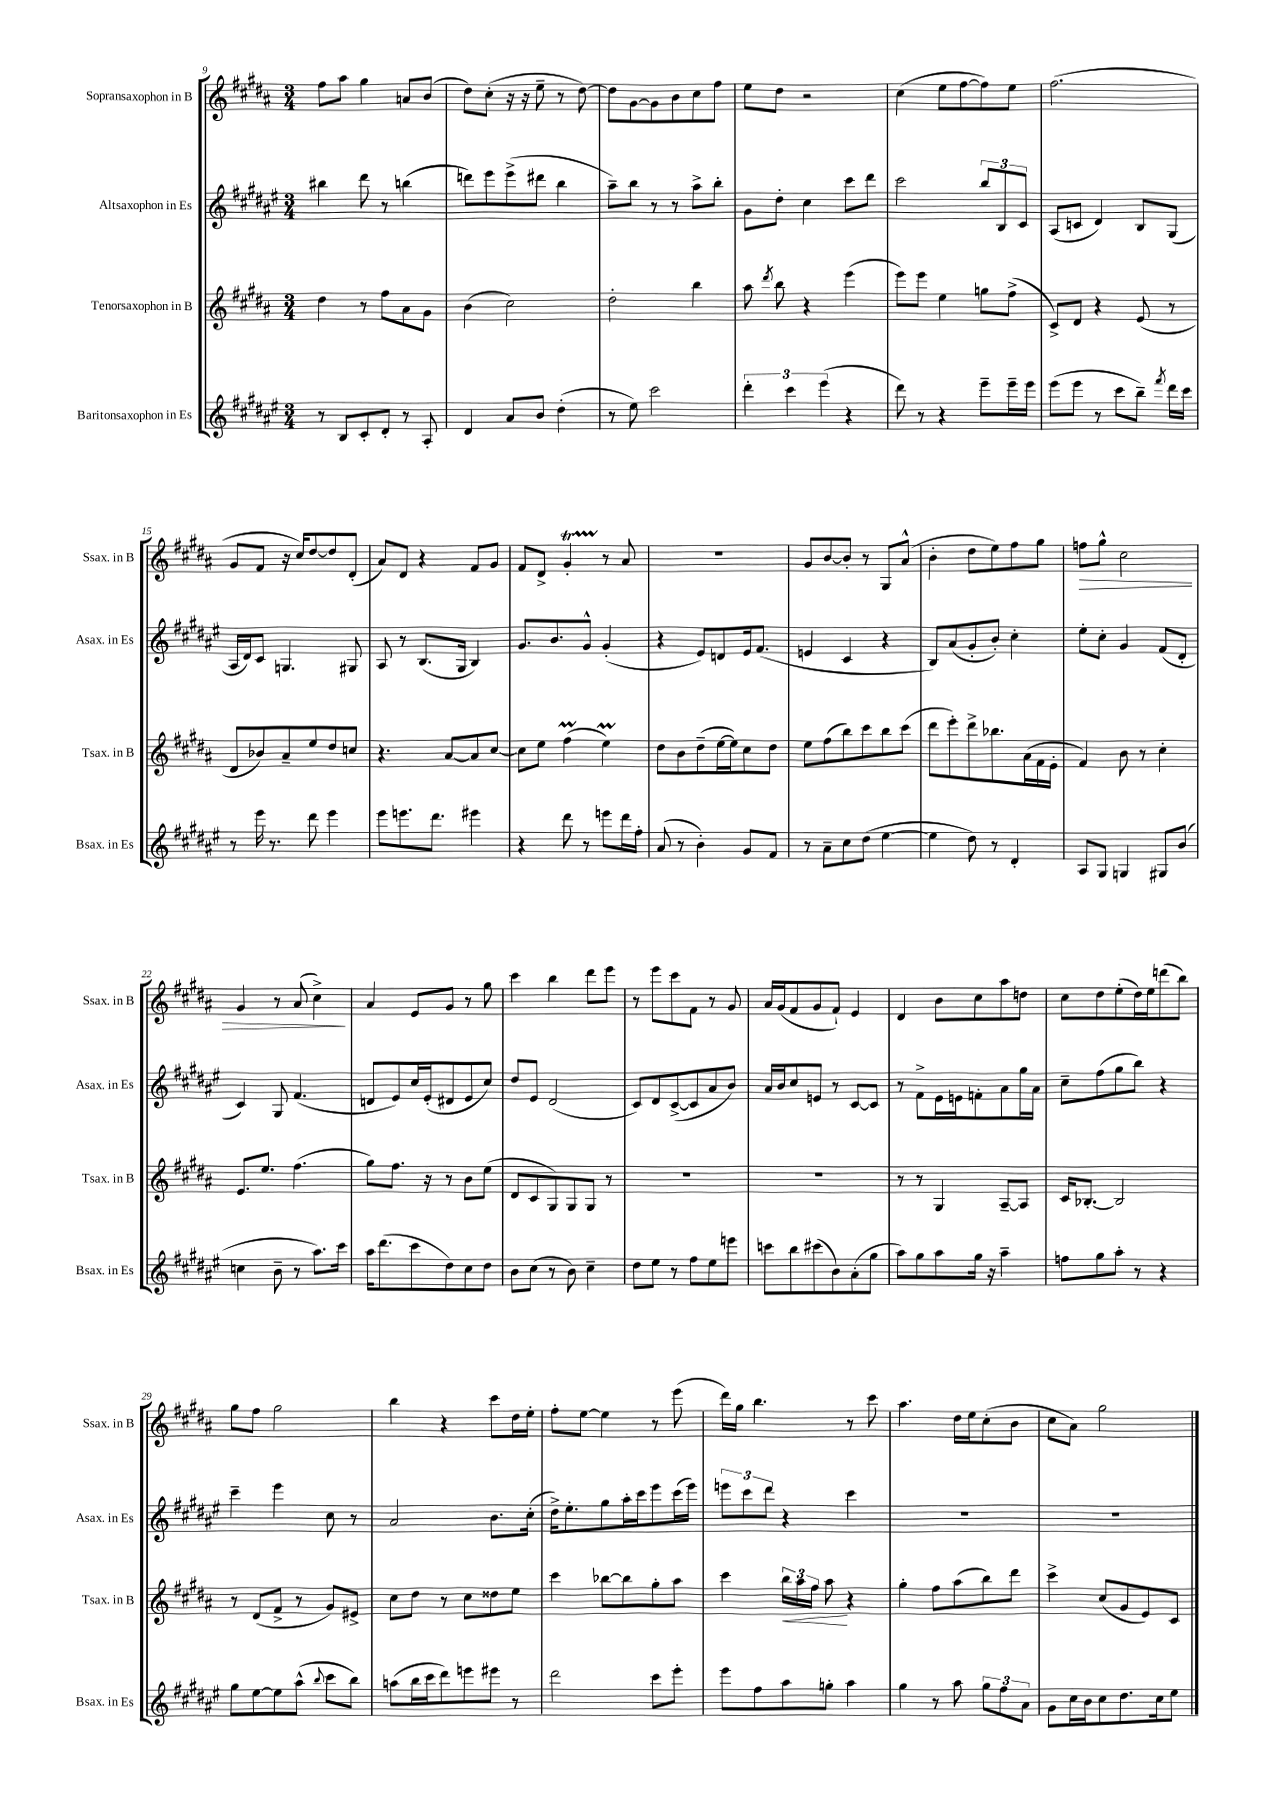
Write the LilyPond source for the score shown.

<<
\new StaffGroup <<
\new Staff = "s0" \with { instrumentName = "Sopransaxophon in B" shortInstrumentName = "Ssax. in B" } {
    \clef treble \key b \major \numericTimeSignature \time 3/4
    \autoBeamOff fis''8[ ais''8] gis''4 a'8[ b'8]( |
    dis''8[) cis''8]-.( r16 r16 e''8-- r8 dis''8~) |
    dis''8[ gis'8~ gis'8 b'8 cis''8 fis''8] |
    e''8[ dis''8] r2 |
    cis''4( e''8[ fis''8~ fis''8) e''8] |
    fis''2.( |
    gis'8[ fis'8] r16 cis''16[) dis''8~ dis''8 dis'8]-.( |
    ais'8[) dis'8] r4 fis'8[ gis'8] |
    fis'8[ dis'8]-> gis'4-.\startTrillSpan r8\stopTrillSpan ais'8 |
    R2. |
    gis'8[ b'8~ b'8]-. r8 gis8[ ais'8]-^( |
    b'4-. dis''8[ e''8) fis''8 gis''8] |
    f''8[\> gis''8]-^ cis''2 |
    gis'4 r8 ais'8( cis''4->\!) |
    ais'4 e'8[ gis'8] r8 gis''8 |
    cis'''4 b''4 dis'''8[ e'''8] |
    r8 e'''8[ cis'''8 fis'8] r8 gis'8 |
    ais'16[ gis'16( fis'8 gis'8 fis'8]-!) e'4 |
    dis'4 b'8[ cis''8 ais''8 d''8] |
    cis''8[ dis''8 e''8-.( dis''16) e''16 d'''8( b''8]) |
    gis''8[ fis''8] gis''2 |
    b''4 r4 cis'''8[ dis''16 e''16]-. |
    fis''8[-. e''8]~ e''4 r8 e'''8( |
    dis'''16[) gis''16] b''4. r8 cis'''8 |
    ais''4. dis''16[ e''16 cis''8-.( b'8] |
    cis''8[ ais'8]) gis''2 \bar "|." |
}
\new Staff = "s1" \with { instrumentName = "Altsaxophon in Es" shortInstrumentName = "Asax. in Es" } {
    \clef treble \key fis \major \numericTimeSignature \time 3/4
    \autoBeamOff bis''4 dis'''8 r8 b''4( |
    d'''8[) eis'''8 eis'''8->( dis'''8] b''4 |
    ais''8[--) b''8] r8 r8 ais''8[-> b''8]-. |
    gis'8[ dis''8]-. cis''4 cis'''8[ dis'''8] |
    cis'''2 \tuplet 3/2 { b''8[ b8 cis'8] } |
    ais8[( c'8] dis'4) b8[ gis8]( |
    ais16[ dis'16) cis'8] g4. gis8 |
    ais8 r8 b8.[( gis16] b4) |
    gis'8.[ b'8. gis'8]-^ gis'4-.( |
    r4 eis'8[) d'8 eis'16 fis'8.]( |
    e'4 cis'4 r4 |
    b8[) ais'8( gis'8-. b'8]-.) cis''4-. |
    eis''8[-. cis''8]-. gis'4 fis'8[( dis'8]-. |
    cis'4) gis8 fis'4.( |
    d'8[ eis'8) cis''16 eis'16-.( dis'8 eis'8 cis''8]) |
    dis''8[ eis'8] dis'2( |
    cis'8[) dis'8 cis'8~->( cis'8 ais'8 b'8]) |
    ais'16[ b'16 cis''8 e'8] r8 cis'8[~ cis'8] |
    r8 fis'8[-> eis'16 e'16 f'8-. ais'8 gis''16 ais'16] |
    cis''8[-- fis''8( gis''8 b''8]) r4 |
    cis'''4-- eis'''4 cis''8 r8 |
    ais'2 b'8.[ cis''16]-.( |
    dis''16[->) eis''8.-. gis''8 ais''16-. cis'''16 eis'''8 cis'''16( eis'''16]) |
    \tuplet 3/2 { e'''8[ cis'''8 dis'''8] } r4 cis'''4 |
    R2. |
    R2. \bar "|." |
}
\new Staff = "s2" \with { instrumentName = "Tenorsaxophon in B" shortInstrumentName = "Tsax. in B" } {
    \clef treble \key b \major \numericTimeSignature \time 3/4
    \autoBeamOff dis''4 r8 fis''8[ ais'8 gis'8] |
    b'4( cis''2) |
    dis''2-. b''4 |
    ais''8 \acciaccatura { dis'''8 } b''8 r4 e'''4( |
    e'''8[) e'''8] e''4 g''8[ fis''8]->( |
    cis'8[->) dis'8] r4 e'8( r8 |
    dis'8[ bes'8) ais'8-- e''8 dis''8 c''8] |
    r4. ais'8[~ ais'8 cis''8]~ |
    cis''8[ e''8] fis''4\prall( e''4\prall) |
    dis''8[ b'8 dis''8--( e''16~ e''16) cis''8 dis''8] |
    e''8[ fis''8( b''8) cis'''8 b''8 cis'''8]( |
    dis'''8[ e'''8-.) dis'''8-> bes''8. ais'16( fis'16 e'16]-. |
    fis'4) b'8 r8 cis''4-. |
    e'8.[ e''8.] fis''4.( |
    gis''8[) fis''8.] r16 r8 b'8[ e''8]( |
    dis'8[ cis'8 gis8) gis8 gis8] r8 |
    R2. |
    R2. |
    r8 r8 gis4 ais8[~-- ais8] |
    cis'16[ bes8.]~-. bes2 |
    r8 dis'8[( fis'8]-> r8 gis'8[) eis'8]-> |
    cis''8[ dis''8] r8 cis''8[ disis''8 e''8] |
    cis'''4 bes''8[~ bes''8 gis''8-. ais''8] |
    cis'''4 \tuplet 3/2 { b''16[\< ais''16 fis''16] } ais''8\! r4 |
    gis''4-. fis''8[ ais''8( b''8) dis'''8] |
    cis'''4-> cis''8[( gis'8 e'8) cis'8] \bar "|." |
}
\new Staff = "s3" \with { instrumentName = "Baritonsaxophon in Es" shortInstrumentName = "Bsax. in Es" } {
    \clef treble \key fis \major \numericTimeSignature \time 3/4
    \autoBeamOff r8 b8[ cis'8-. dis'8]-. r8 ais8-. |
    dis'4 ais'8[ b'8] dis''4-.( |
    r8 eis''8) cis'''2 |
    \tuplet 3/2 { dis'''4-. cis'''4 eis'''4( } r4 |
    dis'''8) r8 r4 eis'''8[-- eis'''16-- eis'''16] |
    eis'''8[( eis'''8] r8 cis'''8[ b''8]--) \acciaccatura { fis'''8 } dis'''16[ cis'''16] |
    r8 eis'''16 r8. dis'''8 eis'''4 |
    eis'''8[ e'''8. dis'''8.] eis'''4 |
    r4 dis'''8 r8 e'''8[ dis'''16 fis''16]-. |
    ais'8( r8 b'4-.) gis'8[ fis'8] |
    r8 ais'8[-- cis''8 dis''8]( eis''4~ |
    eis''4 dis''8) r8 dis'4-. |
    ais8[ gis8] g4 gis8[ b'8]( |
    c''4 b'8-- r8 ais''8.[) cis'''16] |
    ais''16[ dis'''8.( cis'''8 dis''8) cis''8 dis''8] |
    b'8[ cis''8]( r8 b'8) cis''4-- |
    dis''8[ eis''8] r8 fis''8[ eis''8 e'''8] |
    c'''8[ b''8 cis'''8( b'8) ais'8-.( gis''8] |
    ais''8[) gis''8 ais''8 gis''16] r16 ais''4-- |
    f''8[ gis''8 ais''8]-. r8 r4 |
    gis''8[ eis''8~ eis''8 ais''8]-^( \appoggiatura { b''8 } cis'''8[ b''8]) |
    a''8[( b''16 cis'''16 dis'''8) e'''8 eis'''8] r8 |
    dis'''2 cis'''8[ eis'''8]-. |
    eis'''8[ fis''8 ais''8 g''8]-. ais''4 |
    gis''4 r8 ais''8 \tuplet 3/2 { gis''8[ fis''8 ais'8] } |
    gis'8[ cis''16 b'16 cis''8 dis''8. cis''16 eis''8] \bar "|." |
}
>>
>>
\layout { \context { \Score currentBarNumber = #9 } }
